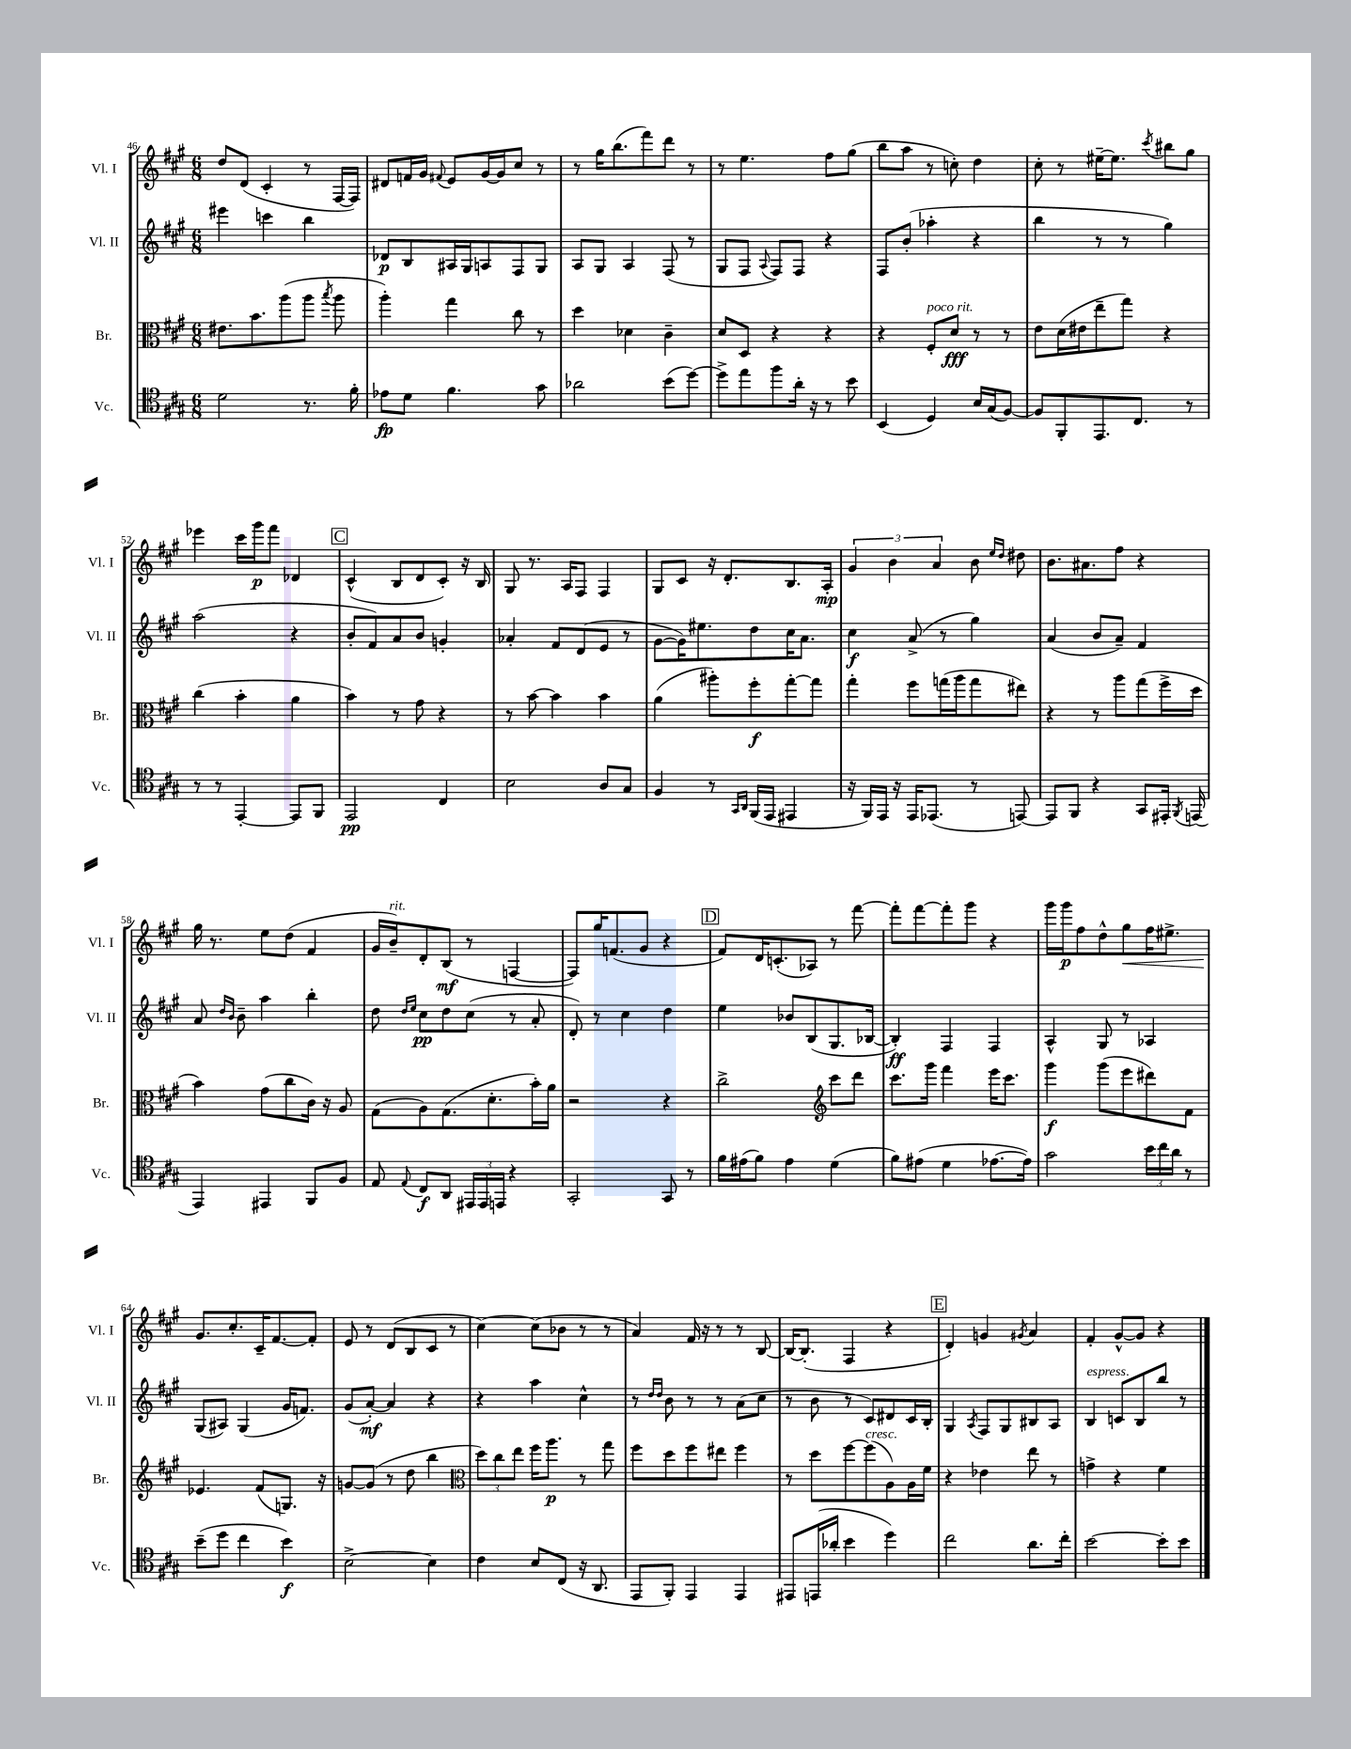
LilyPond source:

<<
\new StaffGroup <<
\new Staff = "s0" \with { instrumentName = "Vl. I" shortInstrumentName = "Vl. I" } {
    \clef treble \key a \major \numericTimeSignature \time 6/8
    \autoBeamOff d''8[ d'8]( cis'4-. r8 fis16[~ fis16]) |
    dis'8[ f'16 gis'16] \appoggiatura { fis'8 } e'8[ gis'16~ gis'16 cis''8] r8 |
    r8 gis''16[ b''8.( fis'''8) d'''8] r8 |
    r8 e''4. fis''8[ gis''8]( |
    b''8[ a''8] r8 c''8-.) d''4 |
    cis''8-. r8 eis''16[~-- eis''8.] \acciaccatura { cis'''8 } bis''8[ gis''8] |
    ees'''4 cis'''16[ gis'''16\p fis'''8] des'4 |
    \mark \markup { \box "C" } cis'4-^( b8[ d'8 cis'8]-.) r16 b16 |
    gis8 r8. a16[ fis8] fis4 |
    gis8[ cis'8] r16 d'8.[-. b8. a16]-.\mp |
    \tuplet 3/2 { gis'4 b'4 a'4 } b'8 \grace { e''16[ d''16] } dis''8 |
    b'8.[ ais'8. fis''8] r4 |
    gis''16 r8. e''8[ d''8]( fis'4 |
    gis'16[ b'16--^\markup { \italic "rit." }) d'8-. b8]\mf( r8 f4~ |
    f8[) gis''16 f'8.( gis'8] r4 |
    \mark \markup { \box "D" } fis'8[) d'16 c'8.-.( aes8]) r8 fis'''8~ |
    fis'''8[-. fis'''8~ fis'''8-. gis'''8] r4 |
    gis'''16[ gis'''16\p fis''8 d''8-^ gis''8\< fis''16 eis''8.]-> |
    gis'8.[\! cis''8.-. cis'16-- fis'8.~ fis'8]-. |
    e'8 r8 d'8[( b8 cis'8] r8 |
    cis''4~) cis''8[( bes'8] r8 r8 |
    a'4) fis'16 r16 r8 r8 b8~ |
    b16[~ b8.]-.( fis4 r4 |
    \mark \markup { \box "E" } d'4-.) g'4 \acciaccatura { gis'8 } a'4 |
    fis'4-. gis'8[~-^ gis'8] r4 \bar "|." |
}
\new Staff = "s1" \with { instrumentName = "Vl. II" shortInstrumentName = "Vl. II" } {
    \clef treble \key a \major \numericTimeSignature \time 6/8
    \autoBeamOff eis'''4 c'''4 b''4 |
    des'8[\p b8 ais16 gis16 a8 fis8 gis8] |
    a8[ gis8] a4 fis8( r8 |
    gis8[ fis8] \appoggiatura { a8 } fis8[) fis8] r4 |
    fis8[ b'8]-.( aes''4-. r4 |
    b''4 r8 r8 gis''4) |
    a''2( r4 |
    \mark \markup { \box "C" } b'8[-. fis'8) a'8 b'8] g'4-. |
    aes'4-. fis'8[ d'8( e'8] r8 |
    gis'8[~ gis'16) eis''8. d''8 cis''16 a'8.] |
    cis''4\f a'8->( r8 gis''4) |
    a'4( b'8[ a'8]--) fis'4 |
    a'8 \grace { d''16[ b'16] } b'8-- a''4 b''4-. |
    d''8 \grace { d''16[ e''16] } cis''8[\pp d''8 cis''8]( r8 a'8-. |
    d'8-.) r8 cis''4 d''4 |
    \mark \markup { \box "D" } e''4 bes'8[ b8( gis8. bes16]~ |
    bes4-.\ff) fis4 fis4 |
    a4-^ gis8 r8 aes4 |
    gis8[( ais8]) gis4( gis'16[ f'8.]) |
    gis'8[( a'8]~-.\mf) a'4 r4 |
    r4 a''4 cis''4-^ |
    r8 \grace { d''16[ d''16] } b'8 r8 r8 a'8[( cis''8] |
    r8 b'8 r8 cis'8[) dis'8 cis'16 b16]-. |
    \mark \markup { \box "E" } gis4 \acciaccatura { a8 } fis8[ gis8 bis8 a8] |
    b4^\markup { \italic "espress." } c'8[ b8 b''8] r8 \bar "|." |
}
\new Staff = "s2" \with { instrumentName = "Br." shortInstrumentName = "Br." } {
    \clef alto \key a \major \numericTimeSignature \time 6/8
    \autoBeamOff eis'8.[ b'8. a''8( a''8] \acciaccatura { b''8 } a''8 |
    a''4-.) gis''4 cis''8 r8 |
    d''4 des'4 cis'4-- |
    d'8[ d8] r4 r4 |
    r4 fis8[-.^\markup { \italic "poco rit." } d'8]\fff r8 r8 |
    e'8[ d'16( eis'16 e''8-- gis''8]) r4 |
    cis''4( b'4-. a'4 |
    \mark \markup { \box "C" } b'4) r8 gis'8 r4 |
    r8 b'8~ b'4 b'4 |
    a'4( ais''8[-.) fis''8-.\f gis''8~-. gis''8] |
    gis''4-. fis''8[ g''16( a''16 g''8 eis''8]) |
    r4 r8 a''8[ gis''8( fis''16-> d''16] |
    b'4) gis'8[( cis''8 cis'16]) r16 a8 |
    gis8[( a8) gis8.( d'8.-. b'16-.) a'16] |
    r2 r4 |
    \mark \markup { \box "D" } cis''2-> \clef treble cis'''8[ d'''8] |
    cis'''8.[ gis'''16] fis'''4 e'''16[ cis'''8.] |
    gis'''4\f gis'''8[( e'''8 dis'''8) fis'8] |
    ees'4. fis'8[( g8.]) r16 |
    g'8[~ g'8]( r8 d''8 b''4 |
    \clef alto \tuplet 3/2 { d''8[) cis''8 e''8] } fis''16[ a''8.]\p r8 gis''8 |
    fis''8[ d''8 fis''8 eis''8] fis''4 |
    r8 d''8[ fis''8~ fis''8^\markup { \italic "cresc." }( a8) a16 fis'16] |
    \mark \markup { \box "E" } r4 ees'4 e''8 r8 |
    g'4-> r4 fis'4 \bar "|." |
}
\new Staff = "s3" \with { instrumentName = "Vc." shortInstrumentName = "Vc." } {
    \clef tenor \key a \major \numericTimeSignature \time 6/8
    \autoBeamOff d'2 r8. fis'16-. |
    ees'8[\fp d'8] fis'4. gis'8 |
    aes'2 b'8[( d''8]~) |
    d''8[-> e''8 fis''8 a'16]-. r16 r8 b'8 |
    b,4( d4) b16[ gis16( fis8]~) |
    fis8[ fis,8-. e,8. cis8.] r8 |
    r8 r8 e,4~-. e,8[ fis,8] |
    \mark \markup { \box "C" } e,2\pp cis4 |
    b2 a8[ gis8] |
    fis4 r8 \grace { gis,16[ a,16] } fis,16[( e,16] eis,4 |
    r16 fis,16[) e,16] r16 e,16[ ees,8.]( r8 e,8~) |
    e,8[ fis,8] r4 gis,8[ eis,16]-. \acciaccatura { fis,8 } e,16( |
    e,4) eis,4 fis,8[ fis8] |
    e8 \appoggiatura { e8 } cis8[\f a,8] \tuplet 3/2 { eis,16[ eis,16 e,16] } r4 |
    gis,2-. gis,8 r8 |
    \mark \markup { \box "D" } fis'16[ eis'16( fis'8]) eis'4 d'4( |
    fis'8[) eis'8]( d'4 ees'8.[~ ees'16]) |
    gis'2 \tuplet 3/2 { b'16[ cis''16 a'16] } r8 |
    b'8[--( d''8] cis''4 b'4\f) |
    b2~-> b4 |
    cis'4 b8[ cis8]( r16 a,8. |
    e,8[ fis,8]-.) e,4 e,4 |
    eis,8[ e,16( aes'16]-. b'4 d''4) |
    \mark \markup { \box "E" } cis''2 a'8.[ cis''16]-. |
    b'2~ b'8[-. b'8] \bar "|." |
}
>>
>>
\layout { \context { \Score currentBarNumber = #46 } }
